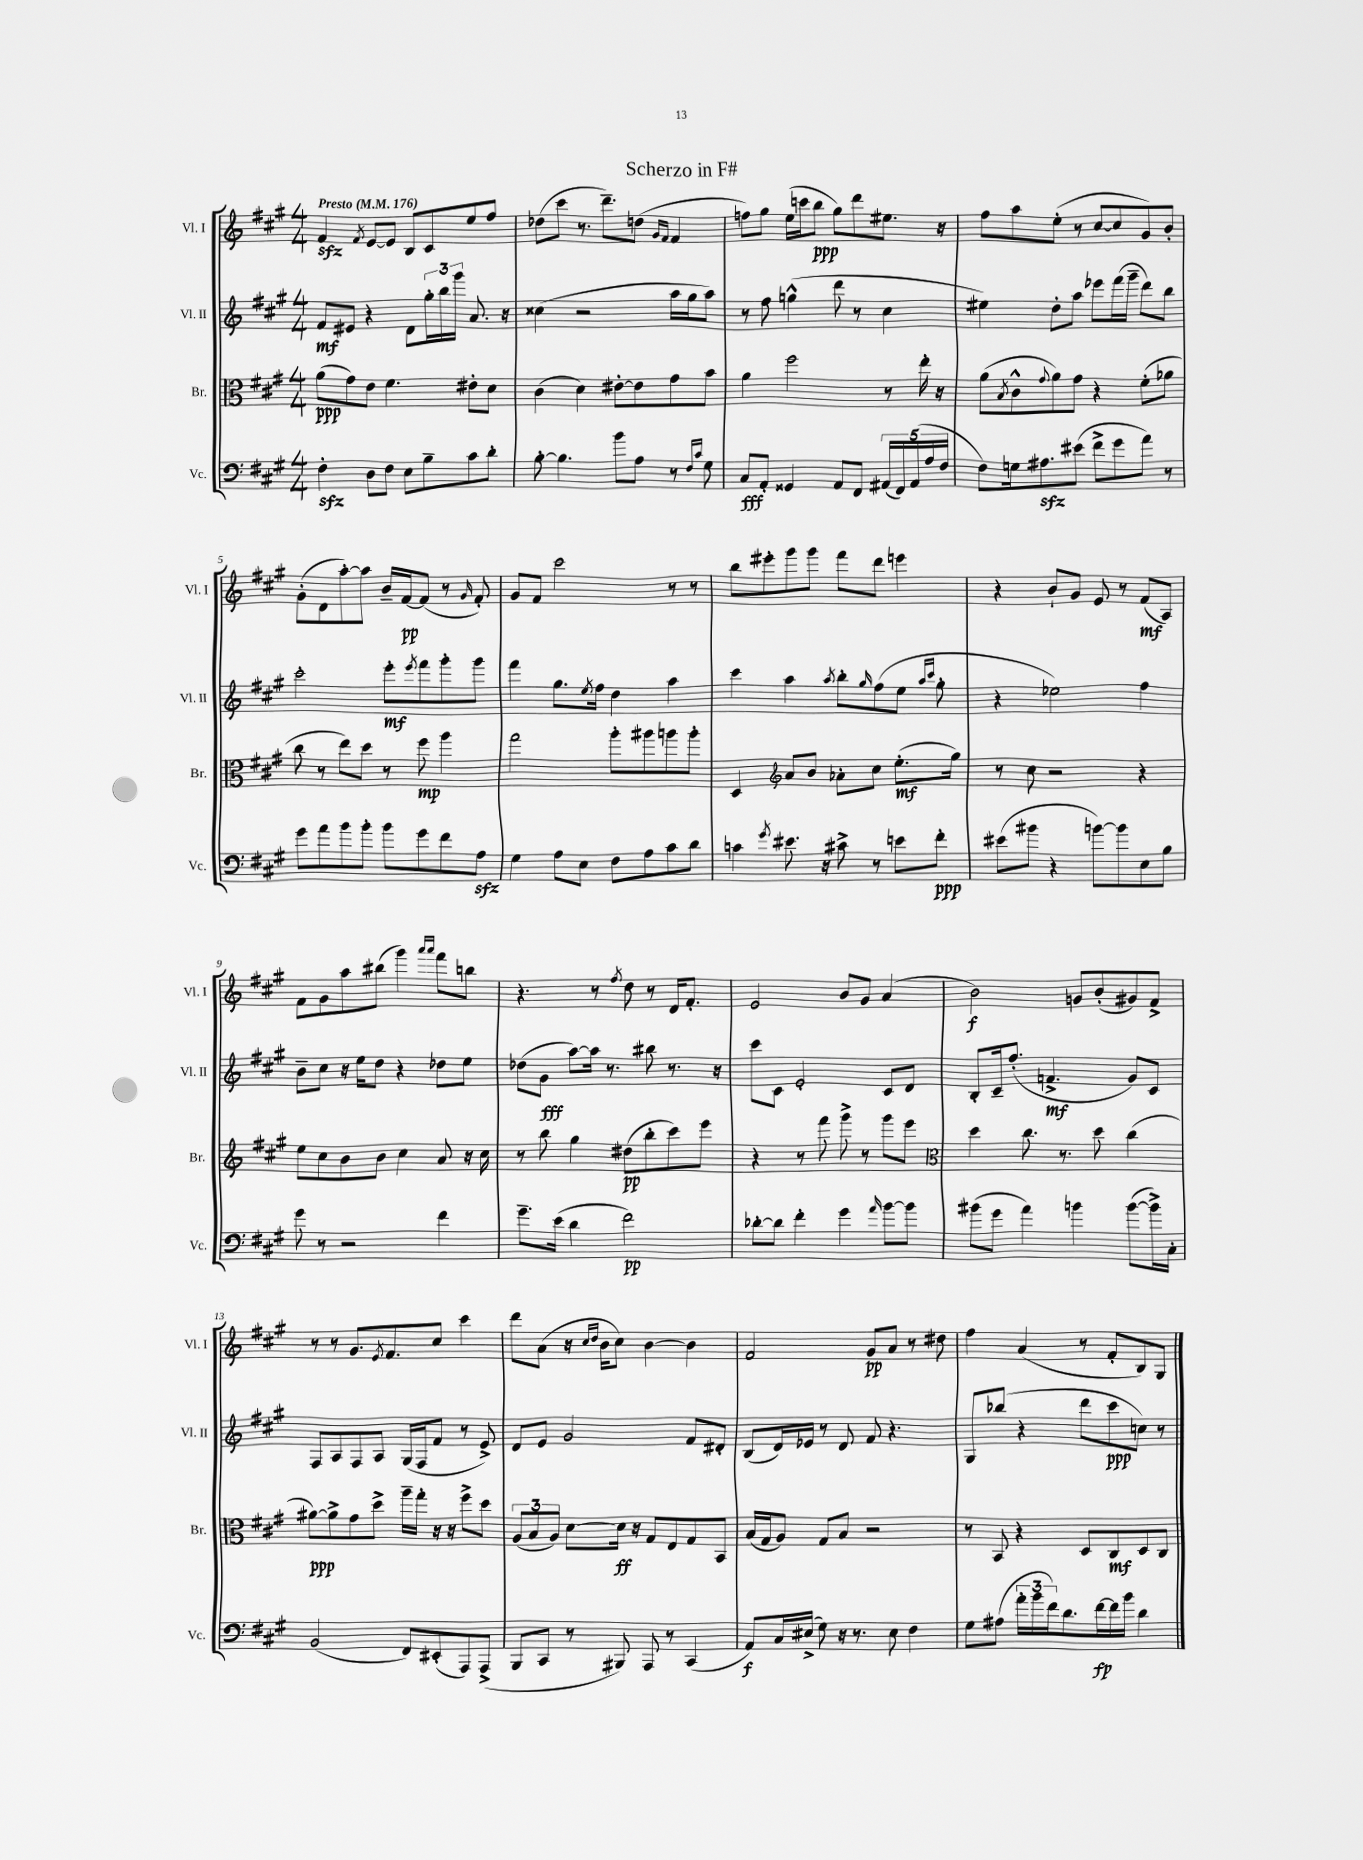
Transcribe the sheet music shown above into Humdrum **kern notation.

**kern	**kern	**kern	**kern
*staff4	*staff3	*staff2	*staff1
*clefF4	*clefC3	*clefG2	*clefG2
*k[f#c#g#]	*k[f#c#g#]	*k[f#c#g#]	*k[f#c#g#]
*M4/4	*M4/4	*M4/4	*M4/4
*MM176	*MM176	*MM176	*MM176
4F#'	(8a	8f#	4f#
.	8g#)	8e#	.
.	.	.	8qf#
8D	8e	4r	[8e
8F#	4.f#	.	8e]
8E	.	8d	8B
8B~	.	24gg#'	8c#
.	.	24bb	.
.	.	24ggg#	.
8c#	8e#'	8.a	8ee
8d'	8d	.	8ff#
.	.	16r	.
=	=	=	=
[8B'	(4c#	(4cc##	(8dd-
4.B]	.	.	8ccc#
.	4d)	2r	8.r
.	.	.	8.ddd~)
8b	[8e#'	.	.
8A	8e#]	.	(8dd
.	.	.	16qqg#
.	.	.	16qqf#
8r	8g#	16aa	4f#
.	.	16gg#	.
16qqF#	.	.	.
16qqc#	.	.	.
8G#	8b	8aa)	.
=	=	=	=
8C#	4a	8r	8ff)
8AA'	.	8ff#	8gg#
4GG##	2ff#	(4gg^^	(16ee
.	.	.	16ccc
.	.	.	8bb
8AA	.	8ddd	8gg#)
8FF#	.	8r	8ddd
(20AA#	8r	4cc#	8.ee#
20FF#)	.	.	.
(20AA#	.	.	.
.	16ee'	.	.
20A	.	.	.
.	16r	.	16r
20F#	.	.	.
=	=	=	=
8F#)	(8a	4ee#)	8ff#
.	8qB	.	.
16G	8c#^^	.	8aa
8.A#	.	.	.
.	8qqg#	.	.
.	8a)	8dd'	(8ee'
(8e#	8g#	8aa	8r
8f#^	4r	8eee-	[8cc#
8g#	.	(16fff#	8cc#]
.	.	16ggg#~	.
8a)	(8f#'	8ddd)	8g#)
8r	8a-	8bb	8b'
=	=	=	=
8g#	8cc#	2ccc#'	(8g#'
8a	8r	.	8d
8b	8ee)	.	[8aa')
8b'	8dd	.	8aa]
8b	8r	8eee'	16b~
.	.	.	[16f#
.	.	8qeee	.
8g#	8ff#	8fff#	(8f#]
8f#	4aa	8ggg#'	8r
.	.	.	16qqg#
8A	.	8ggg#	8f#')
=	=	=	=
4G#	2gg#	4fff#	8g#
.	.	.	8f#
8A	.	8.gg#	2ccc#
8E	.	.	.
.	.	8qee	.
.	.	16ff#	.
8F#	8aa'	4dd	.
8A	8aa#	.	.
8c#	8aa	4aa	8r
8d	8aa'	.	8r
=	=	=	=
4c	4D	4ccc#	8bb
.	.	.	8eee#'
*	*clefG2	*	*
8qg#	.	.	.
8.e#	8a	4aa	8ggg#
.	8b	.	8ggg#
16r	.	.	.
.	.	8qaa	.
8c#^	8a-'	8bb'	8fff#
.	.	16qqgg#	.
8r	8cc#	(8ff#	8ddd
8e	(8.ee'	8ee	4eee
.	.	16qqaa	.
.	.	16qqccc#	.
8f#'	.	8gg#'	.
.	16gg#)	.	.
=	=	=	=
(8e#	8r	4r	4r
8b#	8cc#	.	.
4r	2r	2ee-)	8b`
.	.	.	8g#
[8b)	.	.	8e
8b]	.	.	8r
8E	4r	4ff#	(8f#
8B	.	.	8A)
=	=	=	=
8g#	8ee	8b~	8f#
8r	8cc#	8cc#	8g#
2r	8b	16r	8aa
.	.	16ee	.
.	8b	8dd	(8bb#
.	4cc#	4r	4ggg#)
.	.	.	16qqaaa
.	.	.	16qqaaa
4f#	8a	8dd-	8fff#
.	16r	8ee	8bb
.	16cc#	.	.
=	=	=	=
8.g#~	8r	(8dd-	4.r
.	8bb	8g#	.
(16e	.	.	.
4d	4gg#	[8aa)	.
.	.	16aa]	8r
.	.	8.r	.
.	.	.	8qff#
2f#)	(8dd#	.	8dd
.	8bb'	8bb#	8r
.	8ccc#)	8.r	16d
.	.	.	8.f#'
.	8eee	.	.
.	.	16r	.
=	=	=	=
[8d-'	4r	8ccc#	2e
8d-]	.	8c#	.
4f#'	8r	2e'	.
.	8fff#	.	.
4g#	8ggg#^	.	8b
.	8r	.	8g#
16qqa	.	.	.
[8b	8ggg#	8c#	(4a
8b]	8eee	8d	.
=	=	=	=
*	*clefC3	*	*
(8b#	4dd	8B'	2b)
8g#	.	16c#~	.
.	.	(8.ff#'	.
4a)	8.cc#	.	.
.	.	4.f^	.
.	8.r	.	.
4b	.	.	8g
.	8dd	.	(8b'
([8b	(4cc#	8g#)	8g#)
16b^])	.	8c#	8f#^
16C#'	.	.	.
=	=	=	=
(2BB	[8a#)	8F#	8r
.	8a#^]	8A	8r
.	8g#	8F#	8.g#
.	8dd^	8A	.
.	.	.	8qe
.	.	.	8.f#
8FF#)	16aa~	(16G#	.
.	16gg#'	16F#	.
(8EE#'	16r	8f#	8cc#
.	16r	.	.
8AAA)	8ff#^	8r	4ccc#
(8AAA^	8dd	8e^)	.
=	=	=	=
8BBB	(12A	8d	8ddd
.	12B	.	.
8CC#	.	8e	(8a
.	12A)	.	.
8r	[8d	2g#	16r
.	.	.	16qqcc#
.	.	.	16qqdd
.	.	.	16b
8BBB#)	16d]	.	8cc#)
.	16r	.	.
8AAA	8G#	.	[4b
8r	8E	.	.
(4CC#	8G#	8f#	4b]
.	8BB	8d#'	.
=	=	=	=
8AA)	(16B	(8B	2f#
.	16G#	.	.
16C#	8A)	16d)	.
(16E#^	.	16e-	.
8G#)	8G#	8r	.
16r	8B	8d	.
8.r	.	.	.
.	2r	8f#	8g#
8E#	.	4.r	8a
4F#	.	.	8r
.	.	.	8dd#
=	=	=	=
8G#	8r	8G#	4ff#
(8A#	8BB	(8bb-	.
24a'	4r	4r	(4a
24b	.	.	.
24f#)	.	.	.
8.d	.	.	.
.	8D	8ddd	8r
[16f#	.	.	.
16f#]	8C#	8ccc#	8f#'
16b	.	.	.
4d	8D	8cc)	8B)
.	8C#	8r	8G#
==	==	==	==
*-	*-	*-	*-
